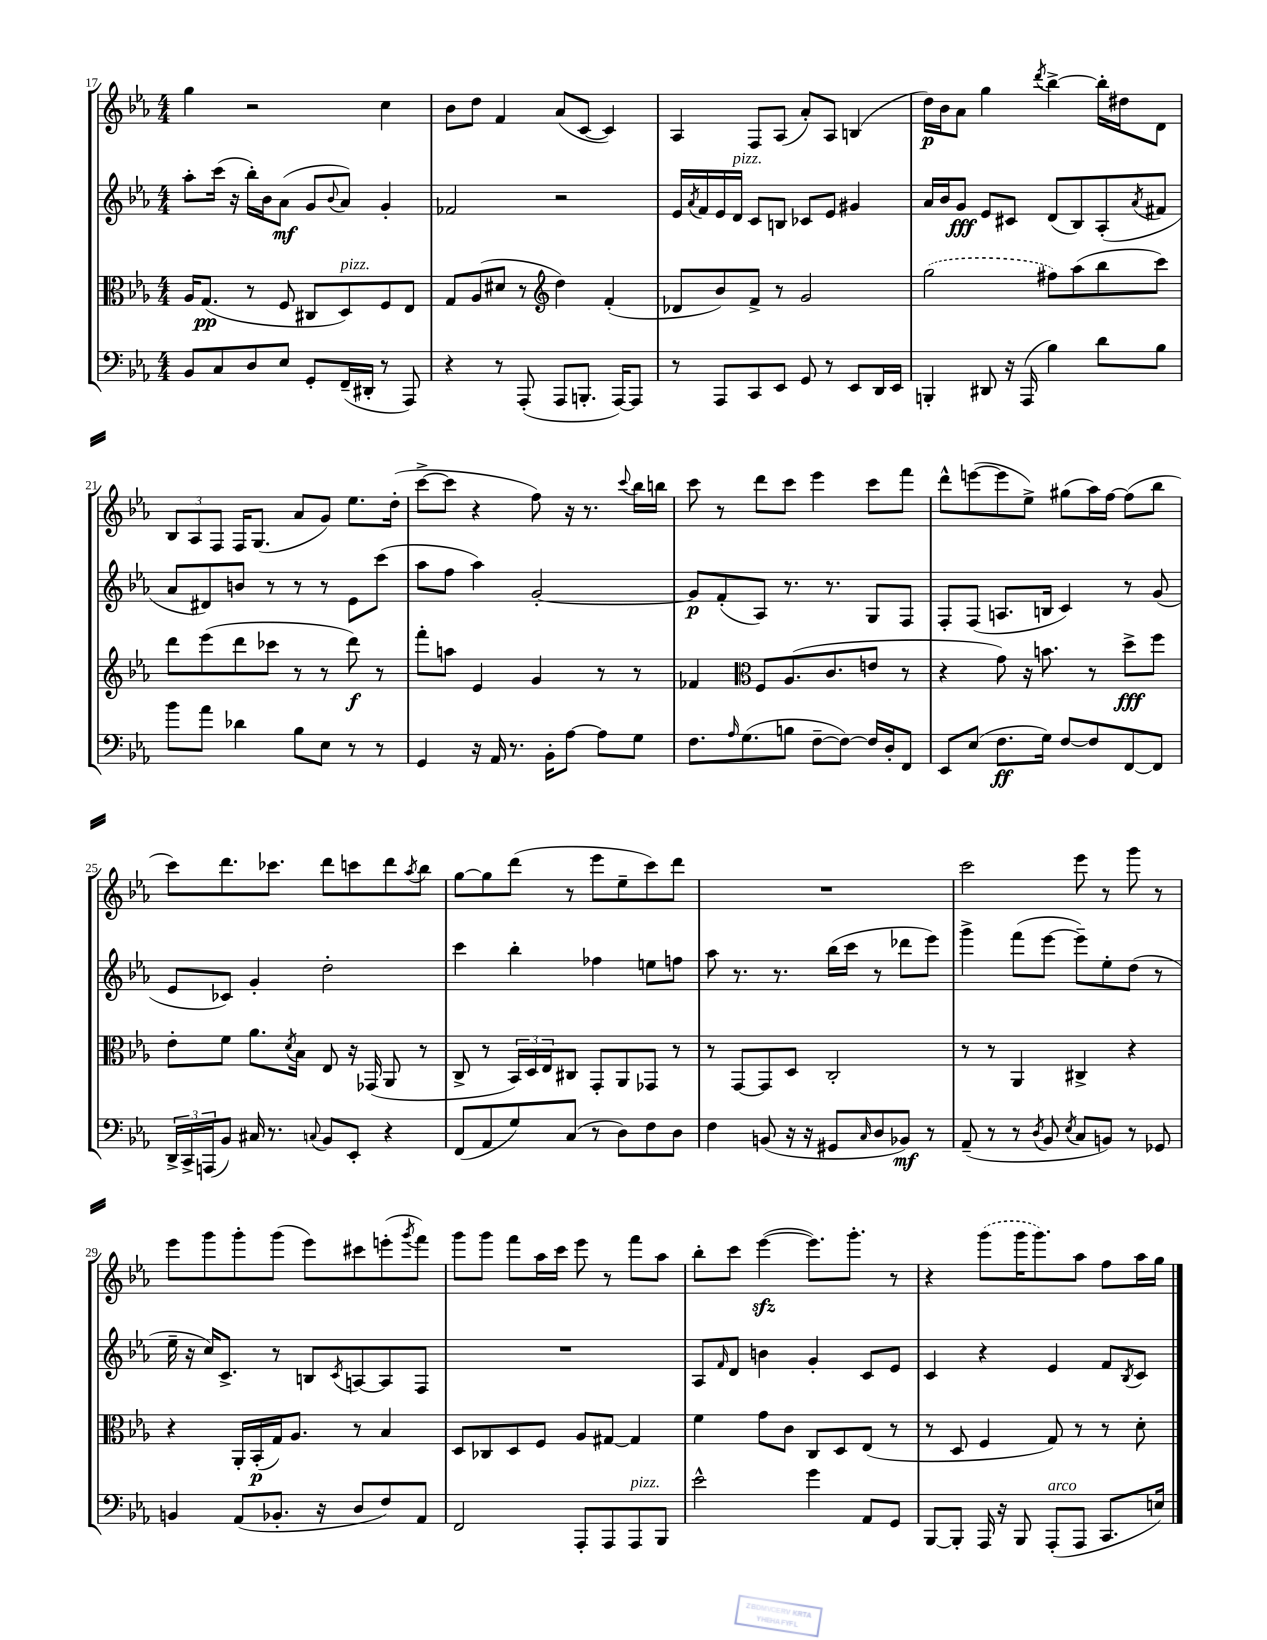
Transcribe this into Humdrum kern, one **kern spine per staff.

**kern	**dynam	**kern	**dynam	**kern	**dynam	**kern	**dynam
*part4	*part4	*part3	*part3	*part2	*part2	*part1	*part1
*staff4	*staff4	*staff3	*staff3	*staff2	*staff2	*staff1	*staff1
*clefF4	*	*clefC3	*	*clefG2	*	*clefG2	*
*k[b-e-a-]	*	*k[b-e-a-]	*	*k[b-e-a-]	*	*k[b-e-a-]	*
*M4/4	*	*M4/4	*	*M4/4	*	*M4/4	*
=17	=17	=17	=17	=17	=17	=17	=17
8BB-/L	.	16A-/KL	.	8aa-'\L	.	4gg\	.
.	.	(8.G/J	pp	.	.	.	.
8C/	.	.	.	(16ccc\Jk	.	.	.
.	.	.	.	16r	.	.	.
8D/	.	8r	.	16bb-'\LL)	.	2r	.
.	.	.	.	16b-\J	.	.	.
8E-/J	.	8F/	.	(8a-\J	mf	.	.
8GG'/L	.	8C#X/L	.	8g/L	.	.	.
.	.	.	.	8qqb-/	.	.	.
!	!	!LO:TX:a:i:t=pizz.	!	!	!	!	!
(16FF~/L	.	8D/)	.	8a-/J)	.	.	.
16DD#X'/JJ	.	.	.	.	.	.	.
8r	.	8F/	.	4g'/	.	4cc\	.
8AAA-/)	.	8E-/J	.	.	.	.	.
=18	=18	=18	=18	=18	=18	=18	=18
4r	.	8G/L	.	2f-X/	.	8b-\L	.
.	.	(8A-/	.	.	.	8dd\J	.
8r	.	8d#X/J	.	.	.	4f/	.
(8AAA-'/	.	8r	.	.	.	.	.
*	*	*clefG2	*	*	*	*	*
8AAA-/L	.	4dd\)	.	2r	.	(8a-/L	.
8.BBBn'/J	.	.	.	.	.	[8c/J	.
.	.	(4f'/	.	.	.	4c/])	.
[16AAA-/KL)	.	.	.	.	.	.	.
8AAA-/J]	.	.	.	.	.	.	.
=19	=19	=19	=19	=19	=19	=19	=19
8r	.	8d-X/L	.	16e-/LL	.	4A-/	.
.	.	.	.	8qa-/	.	.	.
.	.	.	.	16f/	.	.	.
8AAA-/L	.	8b-/)	.	16e-/	.	.	.
!	!	!	!	!LO:TX:a:i:t=pizz.	!	!	!
.	.	.	.	16d/JJ	.	.	.
8CC/	.	8f^/J	.	8c/L	.	8F/L	.
8EE-/J	.	8r	.	8Bn/J	.	(8A-/J	.
8GG/	.	2g/	.	8c-X/L	.	8a-'/L)	.
8r	.	.	.	8e-/J	.	8A-/J	.
8EE-/L	.	.	.	4g#X/	.	(4Bn/	.
16DD/L	.	.	.	.	.	.	.
16EE-/JJ	.	.	.	.	.	.	.
=20	=20	=20	=20	=20	=20	=20	=20
4BBBn'/	.	(2gg\	.	16a-/LL	.	16dd\LL)	p
.	.	.	.	16b-/J	.	16b-\J	.
.	.	.	.	8g/J	fff	8a-\J	.
8DD#X/	.	.	.	8e-/L	.	4gg\	.
16r	.	.	.	8c#X/J	.	.	.
(16AAA-/	.	.	.	.	.	.	.
.	.	.	.	.	.	8qddd/	.
4B-\)	.	8ff#X\L)	.	(8d/L	.	[4bb-^\	.
.	.	(8aa-\	.	8B-/)	.	.	.
8d\L	.	8bb-\	.	(8A-'/	.	16bb-'\LL]	.
.	.	.	.	.	.	16dd#X\J	.
.	.	.	.	8qa-/	.	.	.
8B-\J	.	8ccc\J)	.	8f#X/J	.	8d\J	.
!!LO:LB:g=z
=21	=21	=21	=21	=21	=21	=21	=21
8b-\L	.	8ddd\L	.	8a-/L	.	12B-/L	.
.	.	.	.	.	.	12A-/	.
8a-\J	.	(8eee-\	.	8d#X/)	.	.	.
.	.	.	.	.	.	12F/J	.
4d-X\	.	8ddd\	.	8bn/J	.	16F/KL	.
.	.	.	.	.	.	(8.G/J	.
.	.	8ccc-X\J	.	8r	.	.	.
8B-\L	.	8r	.	8r	.	8a-/L	.
8E-\J	.	8r	.	8r	.	8g/J)	.
8r	.	8ddd\)	f	8e-\L	.	8.ee-\L	.
8r	.	8r	.	(8ccc\J	.	.	.
.	.	.	.	.	.	(16dd'\Jk	.
=22	=22	=22	=22	=22	=22	=22	=22
4GG/	.	8fff'\L	.	8aa-\L	.	[8ccc^\L	.
.	.	8aan\J	.	8ff\J	.	8ccc\J]	.
16r	.	4e-/	.	4aa-\)	.	4r	.
16AA-/	.	.	.	.	.	.	.
8.r	.	.	.	.	.	.	.
.	.	4g/	.	[2g'/	.	8ff\)	.
16BB-'\KL	.	.	.	.	.	.	.
[8A-\J	.	.	.	.	.	16r	.
.	.	.	.	.	.	8.r	.
8A-\L]	.	8r	.	.	.	.	.
.	.	.	.	.	.	8qqccc/	.
8G\J	.	8r	.	.	.	16bb-\LL	.
.	.	.	.	.	.	16bbn\JJ	.
=23	=23	=23	=23	=23	=23	=23	=23
8.F\L	.	4f-X/	.	8g/L]	p	8ccc\	.
.	.	.	.	(8f'/	.	8r	.
16qqA-/	.	.	.	.	.	.	.
(8.G\	.	.	.	.	.	.	.
*	*	*clefC3	*	*	*	*	*
.	.	8F/L	.	8A-/J)	.	8ddd\L	.
8Bn\J	.	(8.A-/	.	8.r	.	8ccc\J	.
[8F~\L	.	.	.	.	.	4eee-\	.
.	.	8.c/	.	8.r	.	.	.
8F\J_)	.	.	.	.	.	.	.
16F/LL]	.	8en/J	.	8G/L	.	8ccc\L	.
16D'/J	.	.	.	.	.	.	.
8FF/J	.	8r	.	8F/J	.	8fff\J	.
=24	=24	=24	=24	=24	=24	=24	=24
8EE-/L	.	4r	.	8F'/L	.	8ddd^^\L	.
(8E-/J	.	.	.	(8F/J	.	([8eeen\	.
8.F\L	ff	8g\)	.	8.An/L	.	8eee\]	.
.	.	16r	.	.	.	8ee-^\J)	.
16G\Jk)	.	8.bn\	.	16Bn/Jk	.	.	.
[8F/L	.	.	.	4c/)	.	(8gg#X\L	.
8F/]	.	8r	.	.	.	16aa-\L)	.
.	.	.	.	.	.	[16ff\JJ	.
[8FF/	.	8dd^\L	fff	8r	.	(8ff\L]	.
8FF/J]	.	8ff\J	.	(8g/	.	8bb-\J	.
!!LO:LB:g=z
=25	=25	=25	=25	=25	=25	=25	=25
24DD^/LL	.	8e-'\L	.	8e-/L	.	8ccc\L)	.
24CC^/	.	.	.	.	.	.	.
(24AAAn/J	.	.	.	.	.	.	.
8BB-/J)	.	8f\J	.	8c-X/J)	.	8.ddd\	.
16C#X/	.	8.a-\L	.	4g'/	.	.	.
8.r	.	.	.	.	.	8.ccc-X\J	.
.	.	8qd/	.	.	.	.	.
.	.	16B-\Jk	.	.	.	.	.
8qqCn/	.	.	.	.	.	.	.
8BB-/L	.	8E-/	.	2dd'\	.	8ddd\L	.
8EE-'/J	.	16r	.	.	.	8cccn\	.
.	.	(16GG-X/	.	.	.	.	.
4r	.	8AA-/	.	.	.	8ddd\	.
.	.	.	.	.	.	8qaa-/	.
.	.	8r	.	.	.	8bb-\J	.
=26	=26	=26	=26	=26	=26	=26	=26
(8FF/L	.	8C^/	.	4ccc\	.	[8gg\L	.
8AA-/	.	8r	.	.	.	8gg\]	.
8G/)	.	24BB-/LL)	.	4bb-'\	.	(8ddd\J	.
.	.	24D/	.	.	.	.	.
.	.	24E-/J	.	.	.	.	.
(8C/J	.	8C#X/J	.	.	.	8r	.
8r	.	8GG'/L	.	4ff-X\	.	8eee-\L	.
8D\L)	.	8AA-/	.	.	.	8ee-~\	.
8F\	.	8GG-X/J	.	8een\L	.	8ccc\)	.
8D\J	.	8r	.	8ffn\J	.	8ddd\J	.
=27	=27	=27	=27	=27	=27	=27	=27
4F\	.	8r	.	8aa-\	.	1r	.
.	.	[8GG/L	.	8.r	.	.	.
(8BBn/	.	8GG/]	.	.	.	.	.
.	.	.	.	8.r	.	.	.
16r	.	8D/J	.	.	.	.	.
16r	.	.	.	.	.	.	.
8GG#X/L	.	2C'/	.	(16bb-\LL	.	.	.
.	.	.	.	16ccc\JJ	.	.	.
16qqC/	.	.	.	.	.	.	.
8D/	.	.	.	8r	.	.	.
8BB-X/J)	mf	.	.	8ddd-X\L	.	.	.
8r	.	.	.	8eee-\J)	.	.	.
=28	=28	=28	=28	=28	=28	=28	=28
(8AA-~/	.	8r	.	4ggg^\	.	2ccc\	.
8r	.	8r	.	.	.	.	.
8r	.	4AA-/	.	(8fff\L	.	.	.
8qD/	.	.	.	.	.	.	.
8BB-/	.	.	.	[8eee-\J	.	.	.
8qE-/	.	.	.	.	.	.	.
8C/L	.	4C#X^/	.	8eee-~\L])	.	8eee-\	.
8BBn/J)	.	.	.	8ee-'\	.	8r	.
8r	.	4r	.	(8dd\J	.	8ggg\	.
8GG-X/	.	.	.	8r	.	8r	.
!!LO:LB:g=z
=29	=29	=29	=29	=29	=29	=29	=29
4BBn/	.	4r	.	16ee-~\	.	8eee-\L	.
.	.	.	.	16r	.	.	.
.	.	.	.	16cc/KL)	.	8ggg\	.
.	.	.	.	8.c^/J	.	.	.
(8AA-/L	.	16AA-'/LL	.	.	.	8ggg'\	.
.	.	(16BB-'/	p	.	.	.	.
8.BB-X'/J	.	16G/J)	.	8r	.	(8ggg\J	.
.	.	8.A-/J	.	.	.	.	.
.	.	.	.	8Bn/L	.	8eee-\L)	.
16r	.	.	.	.	.	.	.
.	.	.	.	8qc/	.	.	.
8D/L	.	8r	.	[8An/	.	8ccc#X\	.
8F/)	.	4B-/	.	8A/]	.	(8eeen'\	.
.	.	.	.	.	.	8qggg/	.
8AA-/J	.	.	.	8F/J	.	8fff\J)	.
=30	=30	=30	=30	=30	=30	=30	=30
2FF/	.	8D/L	.	1r	.	8ggg\L	.
.	.	8C-X/	.	.	.	8ggg\J	.
.	.	8D/	.	.	.	8fff\L	.
.	.	8F/J	.	.	.	16aa-\L	.
.	.	.	.	.	.	16ccc\JJ	.
8AAA-'/L	.	8A-/L	.	.	.	8eee-\	.
8AAA-/	.	[8G#X/J	.	.	.	8r	.
!LO:TX:a:i:t=pizz.	!	!	!	!	!	!	!
8AAA-/	.	4G#/]	.	.	.	8fff\L	.
8BBB-/J	.	.	.	.	.	8aa-\J	.
=31	=31	=31	=31	=31	=31	=31	=31
2e-^^\	.	4f\	.	8A-/L	.	8bb-'\L	.
.	.	.	.	16qqf/	.	.	.
.	.	.	.	8d/J	.	8ccc\J	.
.	.	8g\L	.	4bn\	.	([4eee-zz\	.
.	.	8c\J	.	.	.	.	.
4g\	.	8C/L	.	4g'/	.	8.eee-\L])	.
.	.	8D/	.	.	.	.	.
.	.	.	.	.	.	8.ggg'\J	.
8AA-/L	.	(8E-/J	.	8c/L	.	.	.
8GG/J	.	8r	.	8e-/J	.	8r	.
=32	=32	=32	=32	=32	=32	=32	=32
[8BBB-/L	.	8r	.	4c/	.	4r	.
8BBB-'/J]	.	8D/	.	.	.	.	.
16AAA-/	.	4F/	.	4r	.	(8ggg\L	.
16r	.	.	.	.	.	.	.
8BBB-/	.	.	.	.	.	16ggg\K	.
.	.	.	.	.	.	8.ggg\)	.
!LO:TX:a:i:t=arco	!	!	!	!	!	!	!
(8AAA-'/L	.	8G/)	.	4e-/	.	.	.
8AAA-/J	.	8r	.	.	.	8aa-\J	.
8.CC/L	.	8r	.	8f/L	.	8ff\L	.
.	.	.	.	8qB-/	.	.	.
.	.	8d'\	.	8c/J	.	16aa-\L	.
16En/Jk)	.	.	.	.	.	16gg\JJ	.
==	==	==	==	==	==	==	==
*-	*-	*-	*-	*-	*-	*-	*-
